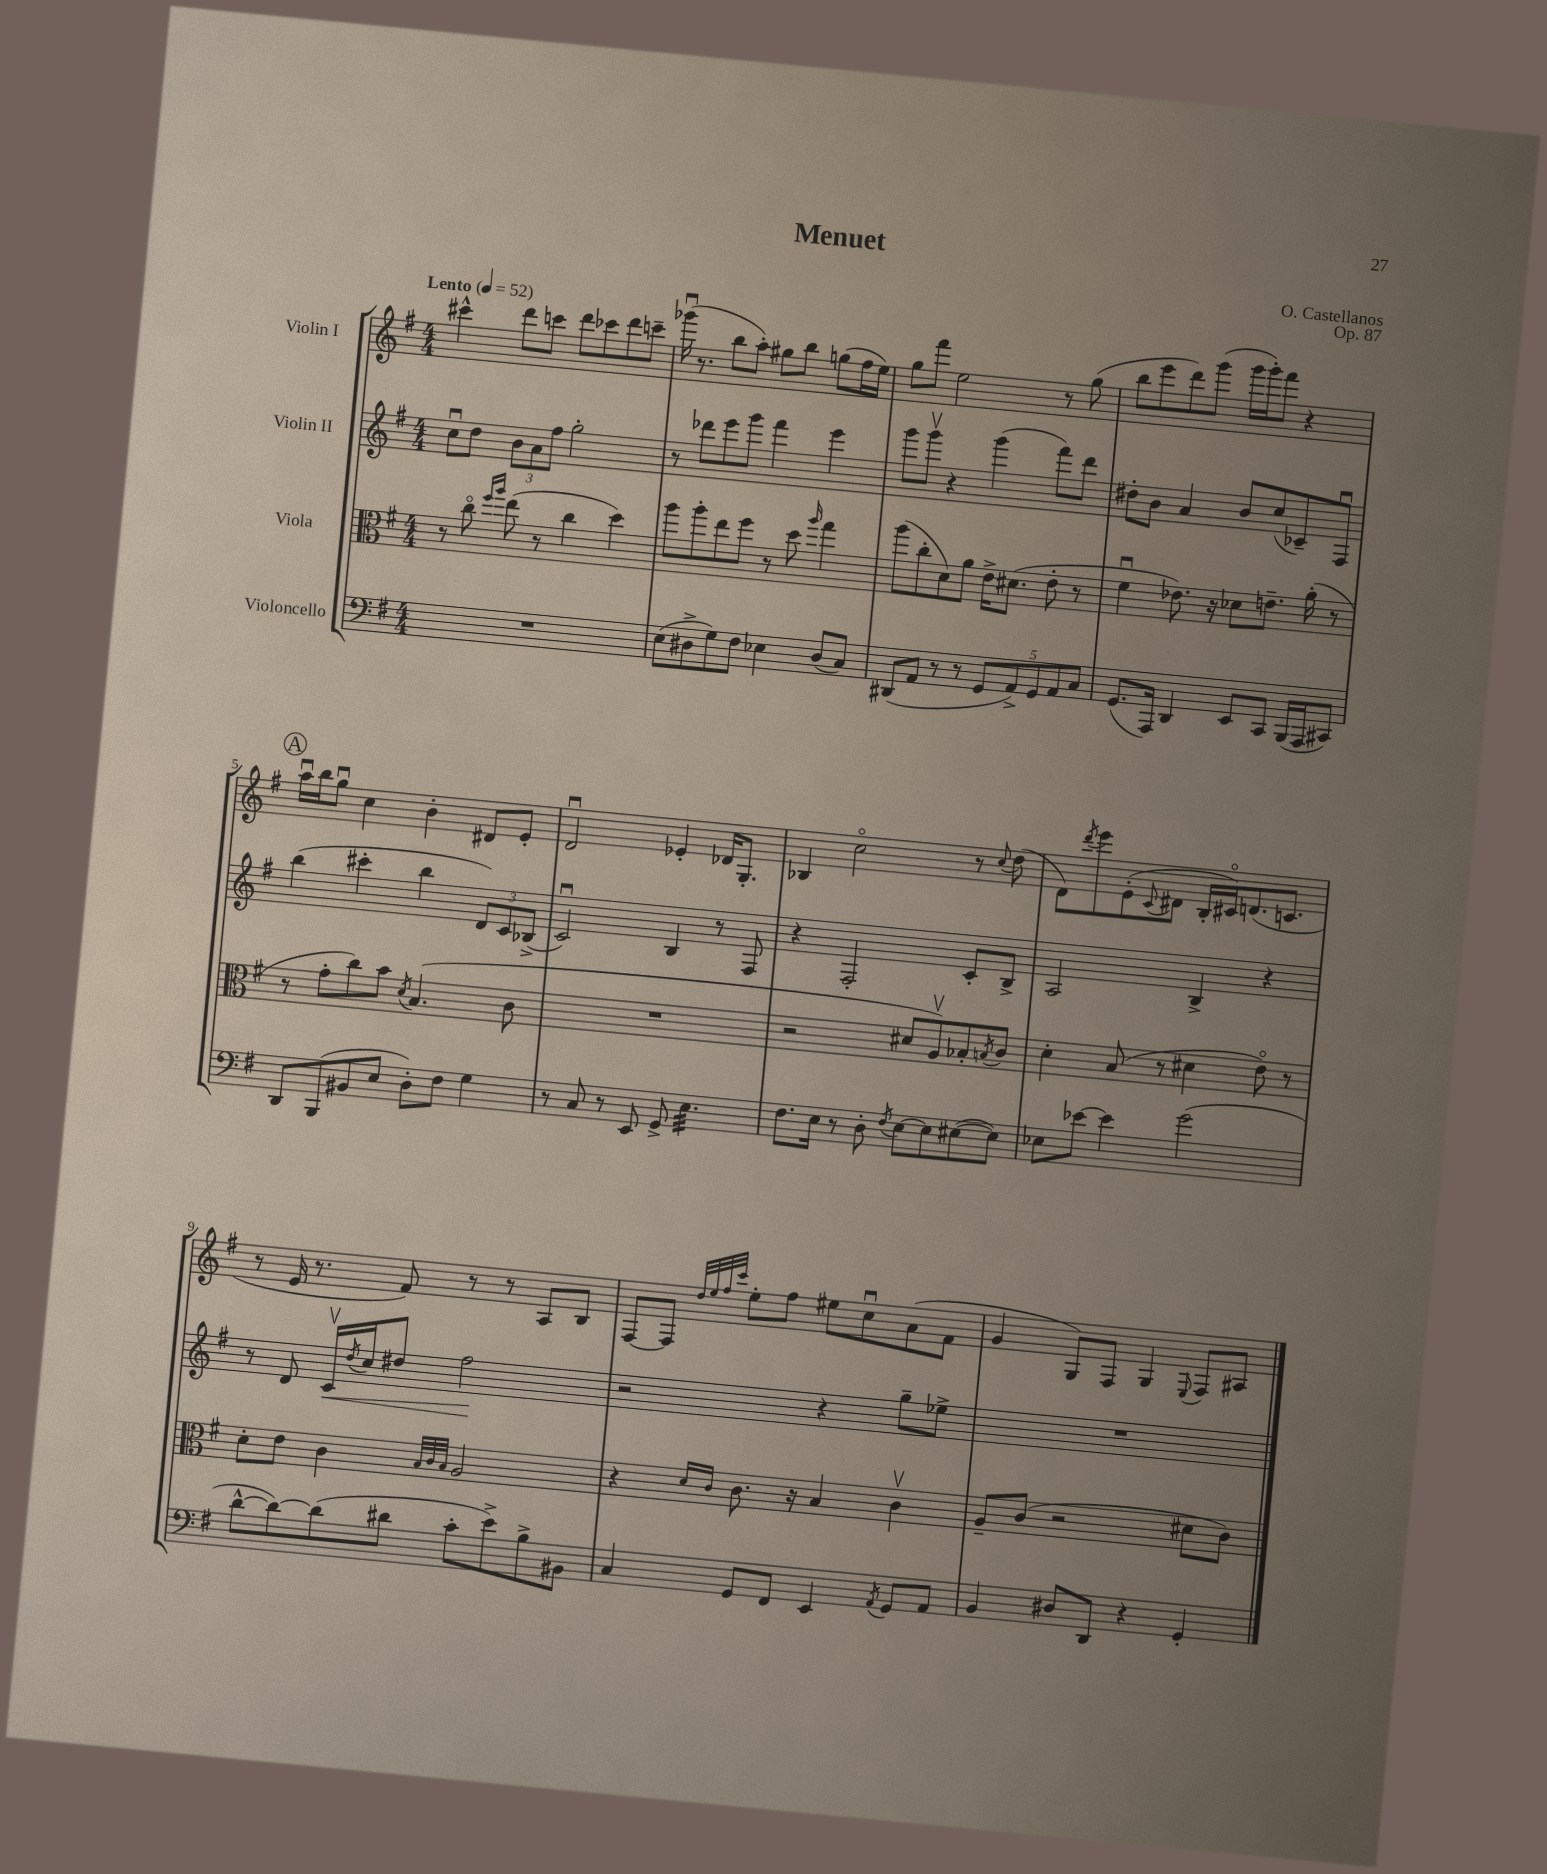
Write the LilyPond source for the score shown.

\header { title = "Menuet" composer = "O. Castellanos" opus = "Op. 87" }
<<
\new StaffGroup <<
\new Staff = "s0" \with { instrumentName = "Violin I" } {
    \clef treble \key g \major \numericTimeSignature \time 4/4 \tempo "Lento" 4 = 52
    cis'''4-^ d'''8 c'''8 d'''8 ces'''8 d'''8 c'''8-- |
    ges'''16\downbow( r8. b''8 a''8-.) gis''8 b''8 g''8( fis''16 e''16) |
    g''8 fis'''8 e''2 r8 g''8( |
    b''8 e'''8 d'''8) g'''8( g'''16 g'''16-.) fis'''8 r4 |
    \mark \markup { \circle "A" } a''16\downbow b''16 g''8\downbow c''4 b'4-. dis'8 e'8-. |
    d'2\downbow ees'4-. des'16 g8.-. |
    bes4 c''2\flageolet r8 \appoggiatura { c''8 } d''8( |
    d'8) \acciaccatura { d'''8 } e'''8 e'8-.( \appoggiatura { c'8 } dis'8 b16-. cis'16\flageolet) d'8.( c'8. |
    r8 e'16 r8. fis'8) r8 r8 a8 b8 |
    fis8~ fis8 \grace { d''32 e''32 fis''32 c'''32 } e''8-. fis''8 eis''8 c''8\downbow a'8( fis'8 |
    g'4 g8) fis8 g4 \appoggiatura { e8 } fis8 ais8 \bar "|." |
}
\new Staff = "s1" \with { instrumentName = "Violin II" } {
    \clef treble \key g \major \numericTimeSignature \time 4/4
    c''8\downbow d''8 \tuplet 3/2 { b'8 a'8 fis''8 } g''2-. |
    r8 des'''8 e'''8 g'''8 fis'''4 e'''4 |
    g'''8 g'''8\upbow r4 g'''4( fis'''8) d'''8 |
    dis''8-. b'8 a'4 b'8 c''8( ces'8--) fis8\downbow |
    \mark \markup { \circle "A" } b''4( cis'''4-. b''4 \tuplet 3/2 { d'8) c'8 bes8->( } |
    c'2\downbow) b4 r8 fis8 |
    r4 fis2-. c'8-. b8-> |
    a2 b4-> r4 |
    r8 d'8 c'16\upbow\< \acciaccatura { d''8 } c''16 dis''8 fis''2\! |
    r2 r4 g''8-- ees''8-> |
    R1 \bar "|." |
}
\new Staff = "s2" \with { instrumentName = "Viola" } {
    \clef alto \key g \major \numericTimeSignature \time 4/4
    r8 c''8\flageolet \grace { fis''16 a''16 } e''8( r8 c''4 d''4) |
    a''8 a''8-. e''8 fis''8 r8 d''8 \grace { a''16 } g''4 |
    a''8( c''8-. d'8) a'8 e'16-> dis'8.( e'8-. r8 |
    fis'4\downbow ees'8.) r16 des'8 e'8.-- a'16-.( r8 |
    \mark \markup { \circle "A" } r8 g'8-. c''8) b'8 \acciaccatura { d'8 } b4.( c'8 |
    R1 |
    r2 dis'8 a8\upbow) bes8-. \acciaccatura { b8 } c'8 |
    d'4-. b8( r8 dis'4 e'8\flageolet) r8 |
    d'8-. e'8 c'4 \grace { b32 c'32 b32 } a2 |
    r4 \grace { d'16 c'16 } c'8. r16 b4 c'4\upbow |
    a8-- c'8( r2 dis'8 c'8) \bar "|." |
}
\new Staff = "s3" \with { instrumentName = "Violoncello" } {
    \clef bass \key g \major \numericTimeSignature \time 4/4
    R1 |
    e8( dis8-> g8) fis8 ees4 dis8( c8) |
    dis,8( a,8 r8 r8 \tuplet 5/4 { g,8 a,8->) g,8 a,8 c8 } |
    g,8.( a,,16) d,4 e,8 c,8 b,,16( a,,16 cis,8) |
    \mark \markup { \circle "A" } d,8 b,,8( bis,8 e8 d8-.) fis8 g4 |
    r8 c8 r8 e,8 g,8-> e4.:32 |
    fis8. e16 r8 d8-. \acciaccatura { fis8 } e8~ e8 eis8~( eis8) |
    ees8 ees'8~ ees'4 g'2( |
    d'8~-^ d'8~) d'8( dis'8 c'8-. e'8->) b8-> bis,8 |
    c4 g,8 fis,8 e,4 \acciaccatura { a,8 } g,8 a,8 |
    b,4 dis8 d,8 r4 g,4-. \bar "|." |
}
>>
>>
